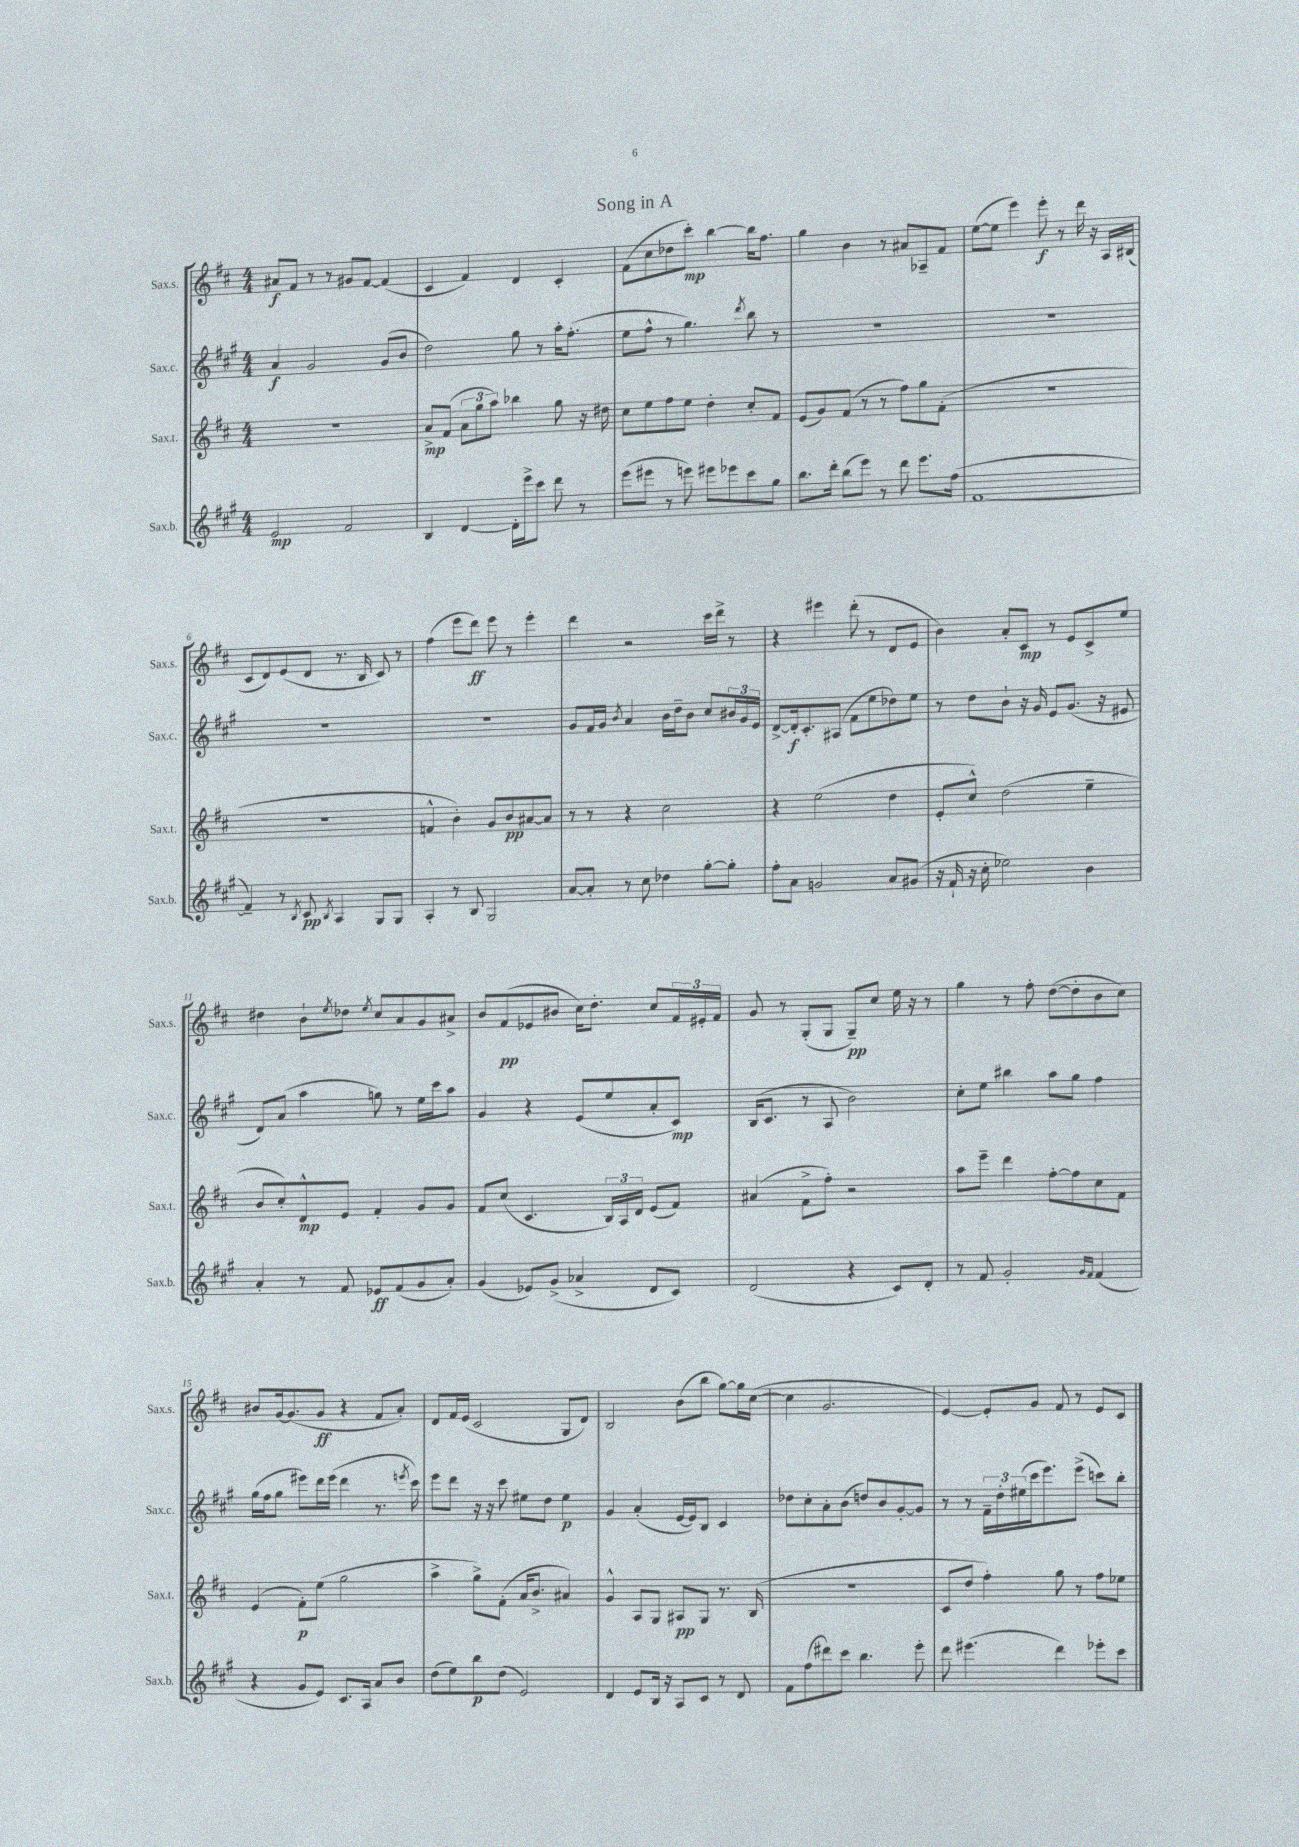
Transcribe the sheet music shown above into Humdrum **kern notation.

**kern	**dynam	**kern	**dynam	**kern	**dynam	**kern	**dynam
*part4	*part4	*part3	*part3	*part2	*part2	*part1	*part1
*staff4	*staff4	*staff3	*staff3	*staff2	*staff2	*staff1	*staff1
*I"Sax.b.	*	*I"Sax.t.	*	*I"Sax.c.	*	*I"Sax.s.	*
*I'Sax.b.	*	*I'Sax.t.	*	*I'Sax.c.	*	*I'Sax.s.	*
*clefG2	*	*clefG2	*	*clefG2	*	*clefG2	*
*k[f#c#g#]	*	*k[f#c#]	*	*k[f#c#g#]	*	*k[f#c#]	*
*M4/4	*	*M4/4	*	*M4/4	*	*M4/4	*
=1	=1	=1	=1	=1	=1	=1	=1
2e/	mp	1r	.	4a/	f	8a#X/L	f
.	.	.	.	.	.	8f#/J	.
.	.	.	.	2g#/	.	8r	.
.	.	.	.	.	.	8r	.
2f#/	.	.	.	.	.	8g#X/L	.
.	.	.	.	.	.	[8f#/J	.
.	.	.	.	(8g#/L	.	(4f#/]	.
.	.	.	.	8b/J	.	.	.
=2	=2	=2	=2	=2	=2	=2	=2
4B/	.	8a^/L	mp	2dd\)	.	4c#/	.
.	.	(8f#/J	.	.	.	.	.
[4d/	.	12a\L	.	.	.	4f#/)	.
.	.	12gg\	.	.	.	.	.
.	.	12aa\J)	.	.	.	.	.
16d'\LL]	.	4bb-X\	.	8gg#\	.	4d/	.
16eee^\J	.	.	.	.	.	.	.
8ccc#\J	.	.	.	8r	.	.	.
8ddd\	.	8gg\	.	16aa'\KL	.	4c#'/	.
.	.	.	.	(8.ff#'\J	.	.	.
8r	.	16r	.	.	.	.	.
.	.	16dd#X\	.	.	.	.	.
=3	=3	=3	=3	=3	=3	=3	=3
(8eee\L	.	8cc#\L	.	8ee\L	.	(8f#\L	.
8eee#X\J	.	8ee\	.	8ff#^^\J	.	8cc#\	.
8r	.	8ff#\	.	8r	.	8dd-X\	.
8eeen\)	.	8ee\J	.	4.gg#\)	.	8ccc#'\J)	mp
8eee#X\L	.	4dd'\	.	.	.	[4bb\	.
8eee-X\	.	.	.	.	.	.	.
.	.	.	.	8qddd/	.	.	.
8ccc#\	.	8cc#'/L	.	8bb\	.	16bb\KL]	.
.	.	.	.	.	.	8.ff#\J	.
8gg#\J	.	8f#/J	.	8r	.	.	.
=4	=4	=4	=4	=4	=4	=4	=4
8.bb\L	.	(8e/L	.	1r	.	4gg\	.
.	.	8g/)	.	.	.	.	.
16ddd'\Jk	.	.	.	.	.	.	.
(8bb\L	.	(8f#/J	.	.	.	4b\	.
8eee\J)	.	8r	.	.	.	.	.
8r	.	8r	.	.	.	8r	.
8ddd\	.	8ff#\L)	.	.	.	8a#X/L	.
8.eee\L	.	8gg\	.	.	.	8A-X~/	.
.	.	(8f#'\J	.	.	.	8f#/J	.
(16ff#\Jk	.	.	.	.	.	.	.
=5	=5	=5	=5	=5	=5	=5	=5
[1f#	.	1r	.	1r	.	([8ee\L	.
.	.	.	.	.	.	8ee\J]	.
.	.	.	.	.	.	4eee\)	.
.	.	.	.	.	.	8eee'\	f
.	.	.	.	.	.	8r	.
.	.	.	.	.	.	16ddd\	.
.	.	.	.	.	.	16r	.
.	.	.	.	.	.	16A/LL	.
.	.	.	.	.	.	(16B#X/JJ	.
!!LO:LB:g=z
=6	=6	=6	=6	=6	=6	=6	=6
4f#~/])	.	1r	.	1r	.	8c#/L	.
.	.	.	.	.	.	8d/)	.
8r	.	.	.	.	.	(8e/	.
8qB/	.	.	.	.	.	.	.
8c#/	pp	.	.	.	.	8d/J	.
8qB/	.	.	.	.	.	.	.
4A/	.	.	.	.	.	8.r	.
.	.	.	.	.	.	16B/	.
8G#/L	.	.	.	.	.	8c#/)	.
8G#/J	.	.	.	.	.	8r	.
=7	=7	=7	=7	=7	=7	=7	=7
4A'/	.	4fn^^/	.	1r	.	(4ff#\	.
8r	.	4b'\)	.	.	.	8eee\L	.
8B/	.	.	.	.	.	8ddd\J)	ff
2G#/	.	8g/L	.	.	.	8eee\	.
.	.	8b/	pp	.	.	8r	.
.	.	[8a#X/	.	.	.	4eee'\	.
.	.	8a#/J]	.	.	.	.	.
=8	=8	=8	=8	=8	=8	=8	=8
[8a/L	.	8r	.	8g#/L	.	4ddd\	.
8a'/J]	.	8r	.	16f#/L	.	.	.
.	.	.	.	16g#/JJ	.	.	.
.	.	.	.	8qb/	.	.	.
8r	.	4r	.	4a/	.	2r	.
8cc#\	.	.	.	.	.	.	.
4dd-X\	.	2cc#\	.	16b\LL	.	.	.
.	.	.	.	16dd~\J	.	.	.
.	.	.	.	8b\J	.	.	.
[8gg#'\L	.	.	.	8cc#/L	.	16ccc#\LL	.
.	.	.	.	.	.	16ddd^\JJ	.
8gg#'\J]	.	.	.	24b#X/L	.	8r	.
.	.	.	.	24g#/	.	.	.
.	.	.	.	24e/JJ	.	.	.
=9	=9	=9	=9	=9	=9	=9	=9
8ff#'\L	.	4r	.	[8d^/L	.	4r	.
8a\J	.	.	.	16d'/k]	f	.	.
.	.	.	.	8.c#'/	.	.	.
2gn/	.	(2ee\	.	.	.	4eee#X\	.
.	.	.	.	(8A#X/J	.	.	.
.	.	.	.	8f#\L	.	(8ddd'\	.
.	.	.	.	8ee\	.	8r	.
8a/L	.	4dd\	.	8dd-X\)	.	8d/L	.
(8g#X/J	.	.	.	8ee\J	.	8e/J	.
=10	=10	=10	=10	=10	=10	=10	=10
16r	.	8e'/L	.	8r	.	4b\)	.
16f#`/	.	.	.	.	.	.	.
16r	.	8cc#^^/J)	.	8dd\L	.	.	.
16cc#'\	.	.	.	.	.	.	.
2ee-X\)	.	(2dd\	.	8b`\J	.	8a'/L	.
.	.	.	.	16r	.	8c#/J	mp
.	.	.	.	16g#/	.	.	.
.	.	.	.	8e/L	.	8r	.
.	.	.	.	(8.g#/J	.	8e/L	.
4b\	.	4ee~\	.	.	.	8c#^/	.
.	.	.	.	16r	.	.	.
.	.	.	.	8e#X/	.	8ee/J	.
!!LO:LB:g=z
=11	=11	=11	=11	=11	=11	=11	=11
4a'/	.	8b/L	.	8d/L)	.	4dd#X\	.
.	.	8cc#'/)	.	(8a/J	.	.	.
8r	.	8d^^/	mp	4aa\	.	8b`\L	.
.	.	.	.	.	.	8qee/	.
8f#/	.	8e/J	.	.	.	8dd-X\J	.
.	.	.	.	.	.	8qee/	.
8e-X/L	ff	4f#'/	.	8ggn\)	.	8cc#/L	.
(8f#/	.	.	.	8r	.	8a/	.
8g#/	.	8g/L	.	16ee\LL	.	8g/	.
.	.	.	.	16ccc#\J	.	.	.
8a'/J)	.	8g/J	.	8aa\J	.	8a#X^/J	.
=12	=12	=12	=12	=12	=12	=12	=12
(4g#/	.	8f#/L	.	4g#/	.	8b/L	.
.	.	(8cc#/J	.	.	.	(8f#/	pp
8e-X/L)	.	4.c#/	.	4r	.	8e-X/	.
(8g#^/J	.	.	.	.	.	8b#X/J	.
4a-X^/	.	.	.	(8e/L	.	16cc#\KL)	.
.	.	.	.	.	.	8.dd'\J	.
.	.	24B/LL)	.	8ee/	.	.	.
.	.	24A/	.	.	.	.	.
.	.	24d/JJ	.	.	.	.	.
8d/L	.	(8e/L	.	8a'/	.	8cc#/L	.
8c#/J)	.	8f#/J)	.	8c#/J)	mp	24f#/L	.
.	.	.	.	.	.	24e#X'/	.
.	.	.	.	.	.	24f#/JJ	.
=13	=13	=13	=13	=13	=13	=13	=13
(2d/	.	(4a#X/	.	(16B/KL	.	8g/	.
.	.	.	.	8.c#/J	.	.	.
.	.	.	.	.	.	8r	.
.	.	8f#^\L	.	8r	.	(8G'/L	.
.	.	8ff#'\J)	.	8A/	.	8G/J	.
4r	.	2r	.	2b\)	.	8G~/L)	pp
.	.	.	.	.	.	8cc#/J	.
8c#/L)	.	.	.	.	.	16ee\	.
.	.	.	.	.	.	16r	.
8d'/J	.	.	.	.	.	8r	.
=14	=14	=14	=14	=14	=14	=14	=14
8r	.	8aa\L	.	8cc#'\L	.	4gg\	.
8f#/	.	8eee~\J	.	8ee\J	.	.	.
2g#'/	.	4ddd\	.	4bb#X\	.	8r	.
.	.	.	.	.	.	8ff#'\	.
.	.	[8ff#'\L	.	8aa\L	.	([8dd\L	.
.	.	8ff#\]	.	8gg#\J	.	8dd'\]	.
16qqg#/LL	.	.	.	.	.	.	.
16qqf#/JJ	.	.	.	.	.	.	.
(4f#/	.	8cc#\	.	4ff#\	.	8b\	.
.	.	8f#\J	.	.	.	8cc#\J)	.
!!LO:LB:g=z
=15	=15	=15	=15	=15	=15	=15	=15
4r	.	(4e/	.	(16gg#\LL	.	8b#X/L	.
.	.	.	.	16ff#\J	.	.	.
.	.	.	.	8gg#\J	.	[16g/k	.
.	.	.	.	.	.	(8.g/]	.
8g#/L	.	8f#'\L)	p	8eee#X\L)	.	.	.
8e/J)	.	(8ee\J	.	16ddd\L	.	8g/J	ff
.	.	.	.	(16eee#\JJ	.	.	.
8.c#/L	.	2gg\	.	4ddd\	.	4r	.
16A/Jk	.	.	.	.	.	.	.
8a/L	.	.	.	8.r	.	8f#/L	.
8b/J	.	.	.	.	.	8a'/J)	.
.	.	.	.	8qeeen/	.	.	.
.	.	.	.	16ccc#\)	.	.	.
=16	=16	=16	=16	=16	=16	=16	=16
(8dd\L	.	4aa^\	.	8eee\L	.	8d/L	.
8ee\)	.	.	.	8ddd\J	.	16f#/L	.
.	.	.	.	.	.	(16e/JJ	.
8bb\	p	8gg^\L)	.	16r	.	2c#/	.
.	.	.	.	16r	.	.	.
(8dd\J	.	(8f#'\J	.	8ccc#\	.	.	.
2e/)	.	16a/KL	.	8ee#X\L	.	.	.
.	.	8.b^/J	.	.	.	.	.
.	.	.	.	8dd\J	.	.	.
.	.	4a#X/)	.	4ee#\	p	8G/L	.
.	.	.	.	.	.	8d/J)	.
=17	=17	=17	=17	=17	=17	=17	=17
4d/	.	4g^^/	.	4g#/	.	2B/	.
8e/L	.	8A/L	.	(4a'/	.	.	.
16B/Jk	.	8G/J	.	.	.	.	.
16r	.	.	.	.	.	.	.
8A/L	.	8A#X/L	pp	[16e/LL	.	(8b\L	.
.	.	.	.	16e/J])	.	.	.
8c#/J	.	8G/J	.	8B/J	.	8bb\J	.
8r	.	8.r	.	4c#/	.	[8gg\L)	.
8d/	.	.	.	.	.	16gg\L]	.
.	.	(16B/	.	.	.	([16cc#\JJ	.
=18	=18	=18	=18	=18	=18	=18	=18
8f#\L	.	1r	.	8dd-X\L	.	4cc#\]	.
(8ff#\	.	.	.	8cc#'\	.	.	.
8ddd#X\)	.	.	.	8a'\	.	2.g/	.
8ccc#\J	.	.	.	(8b\J	.	.	.
4.bb\	.	.	.	8ddn/L)	.	.	.
.	.	.	.	8b/	.	.	.
.	.	.	.	[8g#'/	.	.	.
8eee'\	.	.	.	8g#/J]	.	.	.
=19	=19	=19	=19	=19	=19	=19	=19
8ddd\	.	8c#/L	.	8r	.	[4e/)	.
(4.eee#X\	.	8dd/J	.	8r	.	.	.
.	.	4ff#'\)	.	24f#~\LL	.	8e'/L]	.
.	.	.	.	24dd'\	.	.	.
.	.	.	.	(24ee#X\	.	.	.
.	.	.	.	16ccc#\J	.	8g/J	.
.	.	.	.	8.eee\)	.	.	.
4ddd\)	.	8gg\	.	.	.	8f#/	.
.	.	8r	.	(8eee^\J	.	8r	.
8eee-X'\L	.	8ff#\L	.	8cccn\L)	.	8e/L	.
8ccc#\J	.	8ee-X\J	.	8bb'\J	.	8c#/J	.
==	==	==	==	==	==	==	==
*-	*-	*-	*-	*-	*-	*-	*-
